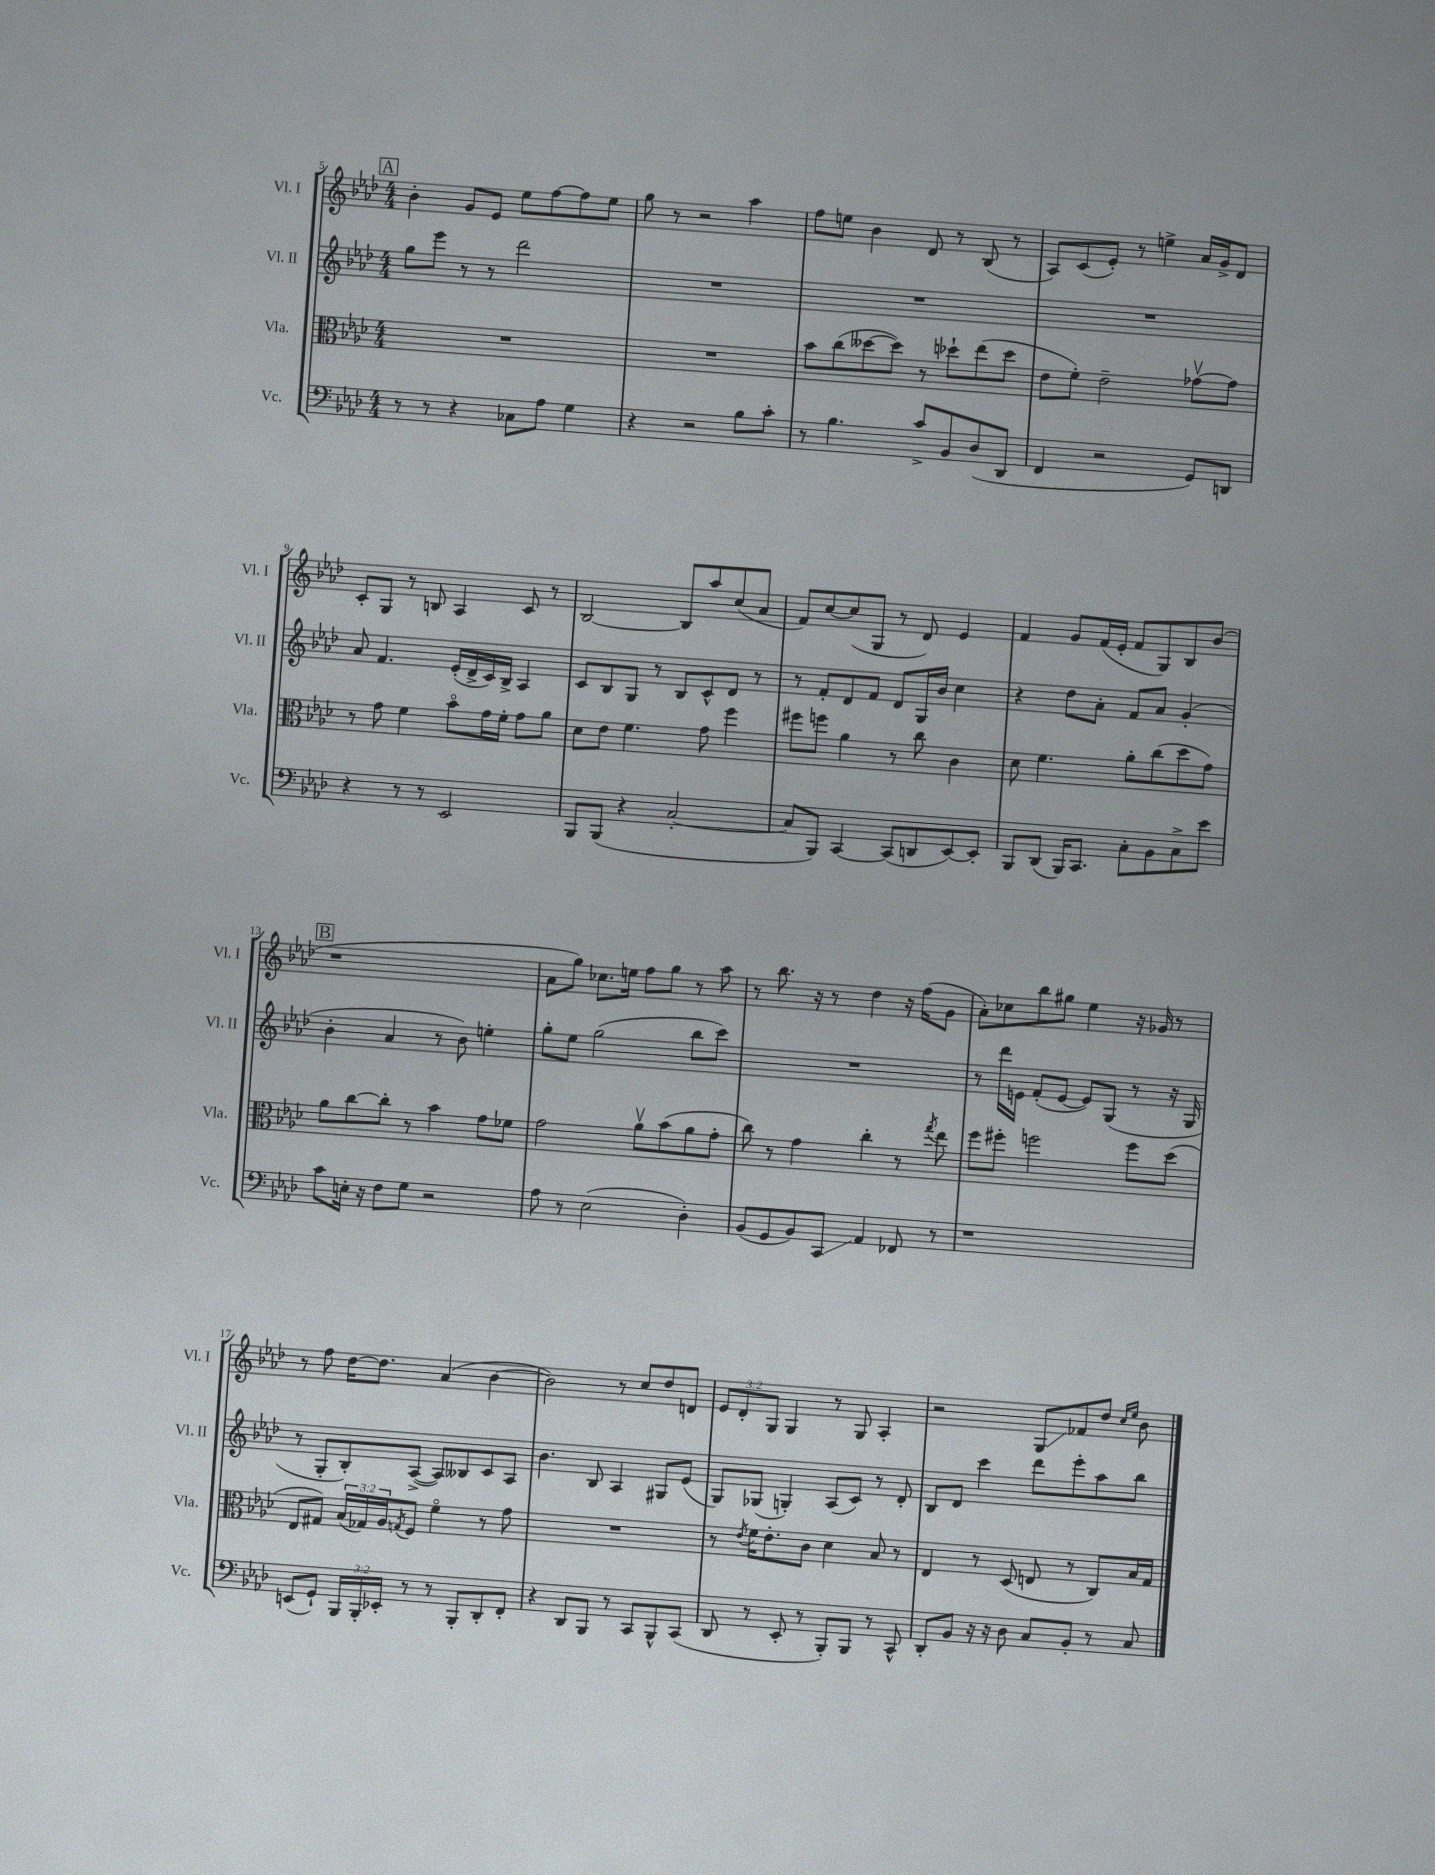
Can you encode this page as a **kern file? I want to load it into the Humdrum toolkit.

**kern	**kern	**kern	**kern
*staff4	*staff3	*staff2	*staff1
*clefF4	*clefC3	*clefG2	*clefG2
*k[b-e-a-d-]	*k[b-e-a-d-]	*k[b-e-a-d-]	*k[b-e-a-d-]
*M4/4	*M4/4	*M4/4	*M4/4
8r	1r	8gg	4b-'
8r	.	8eee-	.
4r	.	8r	8g
.	.	8r	8e-
8C-	.	2ddd-	8ee-
8A-	.	.	[8ff
4G	.	.	8ff]
.	.	.	8ee-
=	=	=	=
4r	1r	1r	8gg
.	.	.	8r
2r	.	.	2r
8B-	.	.	4aa-
8c'	.	.	.
=	=	=	=
8r	8b-	1r	8ff
4.B-	(8cc	.	8ee
.	[8dd--	.	4b-
.	8dd--])	.	.
8c^	8r	.	8d-
8BB-	8dd-`	.	8r
(8D-	(8ee-	.	(8B-
8DD-	8dd-	.	8r
=	=	=	=
4FF	8e-	1r	8A-)
.	8f')	.	(8c
2r	2e-~	.	8e-')
.	.	.	8r
.	.	.	4ee^
8GG)	[8g-v	.	16a-
.	.	.	16g^
8DD	8g-]	.	8d-
=	=	=	=
4r	8r	8a-	8c'
.	8g	4.f	8G
8r	4f	.	8r
8r	.	.	8B
2EE-	8b-o	(16e-'	4A-
.	.	16d-^	.
.	16g	16c)	.
.	16f'	16B-^	.
.	8g	4A-	8c
.	8a-	.	8r
=	=	=	=
8BBB-	8d-	8c	[2B-
(8BBB-	8e-	8B-	.
4r	4.f	8G	.
.	.	8r	.
[2C'	.	8B-	8B-]
.	8g	8c^^	8aa-
.	4ff	8d-	(8cc
.	.	8r	8a-
=	=	=	=
8C]	8ff#	8r	8f)
8BBB-)	8ff	8f'	[8cc
[4CC	4a-	8d-	(8cc]
.	.	8f	8G
(8CC]	8r	8d-	8r
8DD	8cc	16G	8d-)
.	.	16b-	.
[8EE-)	4c	4cc	4e-
8EE-']	.	.	.
=	=	=	=
8BBB-	8d-	4r	4f
(8DD-	4.f	.	.
16BBB-)	.	8dd-	8g
8.CC	.	.	.
.	.	8a-'	(16f
.	.	.	16e-'
8C'	8a-'	8f	8f
8BB-	(8cc	8a-	8G)
8C^	8dd-	(4g'	8B-
8e-	8g)	.	(8b-
=	=	=	=
8c	8a-	4b-'	1r
16E'	[8cc	.	.
16r	.	.	.
8F	8cc']	4a-	.
8G	8r	.	.
2r	4b-	8r	.
.	.	8b-)	.
.	8g	4ee'	.
.	8f-	.	.
=	=	=	=
8A-	2g	8gg'	8a-
8r	.	8ee-	8gg)
(2E-	.	(2gg	8.cc-
.	.	.	16ee
.	8a-v	.	8ff
.	(8b-	.	8gg
4D-')	8a-	8bb-	8r
.	8g'	8ccc)	8aa-
=	=	=	=
(8BB-	8cc)	1r	8r
8GG	8r	.	8.bb-
8BB-)	4g	.	.
.	.	.	16r
8CC	.	.	8r
4AA-	4cc'	.	4dd-
8FF-	8r	.	16r
.	.	.	(16ff
.	8qgg	.	.
8r	8ee-	.	8g
=	=	=	=
1r	8ff	8r	8a-')
.	8ff#'	16ddd-	8cc-
.	.	16e	.
.	2ff	(8f'	8bb-
.	.	[8e	8gg#
.	.	8e])	4ee-
.	.	(8G	.
.	8ff	8r	16r
.	.	.	16g-
.	(8dd-	16r	8r
.	.	16G	.
=	=	=	=
(8EE	8E-	8r	8r
8GG`)	8G#)	8G'	8ff
24BBB-	(24B-	8B-')	[16dd-
24BBB-'	24G-)	.	.
.	.	.	8.dd-]
24EE-'	24A-	.	.
.	8qG	.	.
8r	8F	([8A-^	.
8r	4fo	8A-])	(4a-
8BBB-'	.	8B--	.
8DD-'	8r	8c	[4b-
8FF'	8g	8A-	.
=	=	=	=
4r	1r	4.b-	2b-])
8DD-	.	.	.
8BBB-	.	8B-	.
8r	.	4A-	8r
8CC	.	.	8cc
8BBB-^^	.	8G#	8dd-
(8CC	.	(8e-	8d
=	=	=	=
8DD-	8r	8G)	12e-
.	.	.	12d-'
.	8qe-	.	.
8r	16f	(8G-	.
.	.	.	12G
.	8.e-'	.	.
8EE-'	.	4G')	4G
8r	8c	.	.
8BBB-')	4d-	(8A-	8r
8BBB-	.	8c)	8G
8r	8B-	8r	4A-'
8CC^^	8r	8d-'	.
=	=	=	=
8DD-'	4E-	8B-	2r
8BB-	.	8d-	.
16r	8r	4ccc	.
16r	.	.	.
8D-	(8D-	.	.
8C	8E	8ddd-	8G
8BB-'	8r	8eee-'	8f-
8r	8C)	8aa-	8dd-
.	.	.	16qqcc
.	.	.	16qqee-
8C	16B-	8bb-	8b-
.	16G	.	.
==	==	==	==
*-	*-	*-	*-
